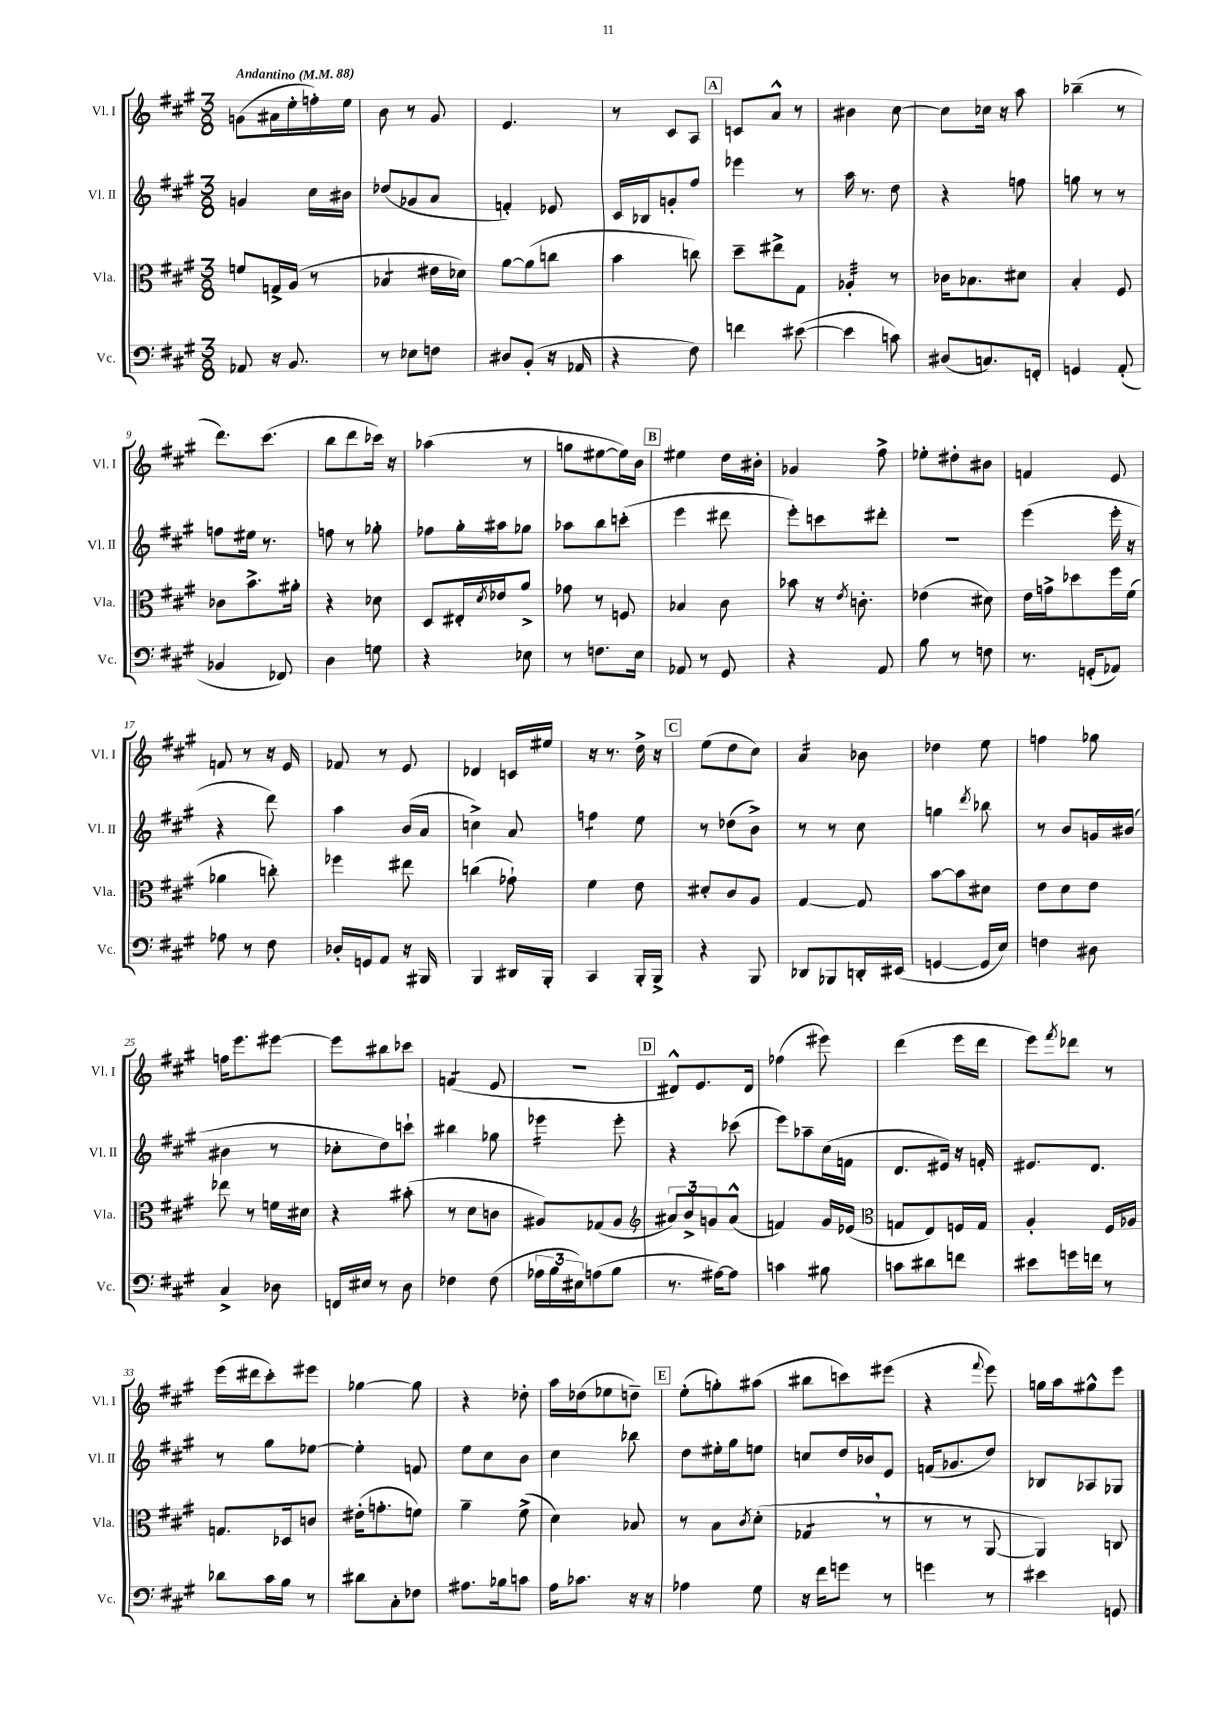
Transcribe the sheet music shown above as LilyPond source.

<<
\new StaffGroup <<
\new Staff = "s0" \with { instrumentName = "Vl. I" shortInstrumentName = "Vl. I" } {
    \clef treble \key a \major \numericTimeSignature \time 3/8 \tempo "Andantino" 4 = 88
    g'8( ais'16 e''16-. f''16-.) e''16 |
    b'8 r8 gis'8 |
    e'4. |
    r8 cis'8 a8 |
    \mark \markup { \box "A" } c'8 a'8-^ r8 |
    bis'4 cis''8~ |
    cis''8 ces''16 r16 a''8 |
    bes''4--( r8 |
    d'''8.) cis'''8.( |
    b''8 d'''8 ces'''16) r16 |
    aes''4( r8 |
    g''8 eis''8~ eis''16) b'16 |
    \mark \markup { \box "B" } eis''4 d''16 bis'16-. |
    ges'4 fis''8-> |
    ees''8-. dis''8-. bis'8 |
    f'4 e'8 |
    f'8 r8 r16 e'16 |
    fes'8 r8 e'8 |
    des'4 c'16 eis''16 |
    r16 r8. d''16-> r16 |
    \mark \markup { \box "C" } e''8( d''8 cis''8) |
    a'4:16 bes'8 |
    des''4 e''8 |
    f''4 ges''8 |
    f''16 e'''8. eis'''8~ |
    eis'''8 bis''8 ces'''8 |
    f'4:8( e'8 |
    R4. |
    \mark \markup { \box "D" } dis'8-^) e'8. dis'16 |
    fes''4( eis'''8) |
    d'''4( e'''16 d'''16 |
    e'''8) \acciaccatura { fis'''8 } des'''8 r8 |
    e'''16( dis'''16 cis'''8-.) eis'''8 |
    ges''4~ ges''8 |
    r4 des''8-. |
    a''16 des''16( ees''8 d''8--) |
    \mark \markup { \box "E" } e''8-.( g''8-.) ais''8( |
    bis''8 c'''8) eis'''8( |
    r4 \appoggiatura { fis'''8 } e'''8) |
    g''16 a''16 gis''8-^ e'''8 \bar "|." |
}
\new Staff = "s1" \with { instrumentName = "Vl. II" shortInstrumentName = "Vl. II" } {
    \clef treble \key a \major \numericTimeSignature \time 3/8
    g'4 cis''16 bis'16 |
    des''8( ges'8 a'8 |
    f'4-.) ees'8 |
    cis'16 bes16 g'8-. fis''8 |
    \mark \markup { \box "A" } ees'''4 r8 |
    a''16 r8. d''8 |
    r4 f''8 |
    g''8 r8 r8 |
    f''8 eis''16 r8. |
    f''8 r8 ges''8-. |
    fes''8 gis''16-. ais''16 ges''8 |
    aes''8 b''8 c'''8-.( |
    \mark \markup { \box "B" } e'''4 dis'''8 |
    e'''8-.) c'''8 dis'''8-. |
    R4. |
    e'''4( e'''16-. r16 |
    r4 d'''8) |
    a''4 b'16( a'16 |
    c''4->) a'8 |
    f''4:8 e''8 |
    \mark \markup { \box "C" } r8 des''8( b'8->) |
    r8 r8 cis''8 |
    g''4 \acciaccatura { d'''8 } bes''8 |
    r8 b'8 g'16 bis'16( |
    bis'4 r8 |
    ces''8-. d''8) c'''8-! |
    bis''4 ges''8 |
    ees'''4:16 ees'''8-. |
    \mark \markup { \box "D" } r4 ces'''8( |
    e'''8) aes''8-- cis''16( f'16 |
    d'8. eis'16) r16 f'16-. |
    eis'8. d'8. |
    r8 gis''8 ees''8~ |
    ees''4-. f'8 |
    e''8 cis''8 b'8 |
    cis''4 bes''8 |
    \mark \markup { \box "E" } d''8 eis''16-. gis''16 e''8 |
    c''8 d''16 bes'16 e'8 |
    f'16( ges'8. d''8) |
    bes8 aes8 ges8 \bar "|." |
}
\new Staff = "s2" \with { instrumentName = "Vla." shortInstrumentName = "Vla." } {
    \clef alto \key a \major \numericTimeSignature \time 3/8
    f'8 g16-> a16( r8 |
    bes4:8 eis'16 des'16) |
    a'8~ a'8( c''8 |
    b'4 c''8) |
    \mark \markup { \box "A" } d''8-- eis''8-> gis8 |
    aes4:32-. r8 |
    ces'16 bes8. dis'8 |
    b4-. fis8 |
    ces'8 b'8.-> ais'16-. |
    r4 des'8 |
    d8 eis16-. \acciaccatura { d'8 } ees'16 a'8-> |
    ges'8 r8 f8 |
    \mark \markup { \box "B" } bes4 cis'8 |
    bes'8 r16 \acciaccatura { e'8 } c'8.-. |
    ees'4( dis'8) |
    e'16 g'16-> des''8 fis''16 fis'16( |
    aes'4 c''8-.) |
    fes''4 eis''8 |
    c''4( ges'8-!) |
    fis'4 e'8 |
    \mark \markup { \box "C" } dis'8-. cis'8 a8 |
    gis4~ gis8 |
    b'8~ b'8 dis'8 |
    e'8 d'8 e'8 |
    ees''8 r8 f'16 dis'16 |
    r4 bis'8-.( |
    r8 d'8 c'8 |
    ais8) ges8( ais8 |
    \mark \markup { \box "D" } \clef treble \tuplet 3/2 { ais'8) b'8-> g'8 } ais'8-^( |
    f'4) gis'16 ees'16( |
    \clef alto g8 e8) f16 g16 |
    a4-. fis16 aes16 |
    g8. des16 c'8 |
    eis'16-.( g'8.-. f'8) |
    a'4-- fis'8->( |
    d'4) bes8 |
    \mark \markup { \box "E" } r8 b8 \acciaccatura { cis'8 } d'8-.( |
    ges4:8 \breathe r8 |
    r8 r8 a,8~ |
    a,4) c8 \bar "|." |
}
\new Staff = "s3" \with { instrumentName = "Vc." shortInstrumentName = "Vc." } {
    \clef bass \key a \major \numericTimeSignature \time 3/8
    aes,8 r16 b,8. |
    r8 ees8 f8 |
    dis8 b,8-.( r16 aes,16 |
    r4 fis8) |
    \mark \markup { \box "A" } f'4 eis'8~( |
    eis'4 c'8) |
    dis8( c8.) f,16-. |
    g,4 a,8-.( |
    bes,4 fes,8) |
    d4 g8 |
    r4 ees8 |
    r8 f8. e16 |
    \mark \markup { \box "B" } aes,8 r8 gis,8 |
    r4 a,8 |
    b8 r8 f8 |
    r8. g,16-.( aes,8) |
    aes8 r8 fis8 |
    des16-. g,16 a,8 r16 bis,,16 |
    b,,4 dis,16 b,,16-. |
    cis,4 b,,16-. b,,16-> |
    \mark \markup { \box "C" } r4 b,,8 |
    des,8 bes,,8 d,16-. eis,16( |
    g,4~ g,16 e16) |
    f4 dis8 |
    cis4-> des8 |
    f,16 eis16 r8 d8 |
    fes4 fes8( |
    \tuplet 3/2 { aes16 b16 eis16) } a8( b8 |
    \mark \markup { \box "D" } r8. ais16~) ais8 |
    c'4 bis8 |
    c'8 dis'8 f'8 |
    eis'8 g'16 f'16 r8 |
    des'8 cis'16 b16 r8 |
    dis'8 cis8-. fes8 |
    ais8. bes16 c'8 |
    a16 ces'8. r16 r16 |
    \mark \markup { \box "E" } aes4 gis8 |
    r16 fis'16 g'8 r8 |
    g'4 r8 |
    eis'4 g,8 \bar "|." |
}
>>
>>
